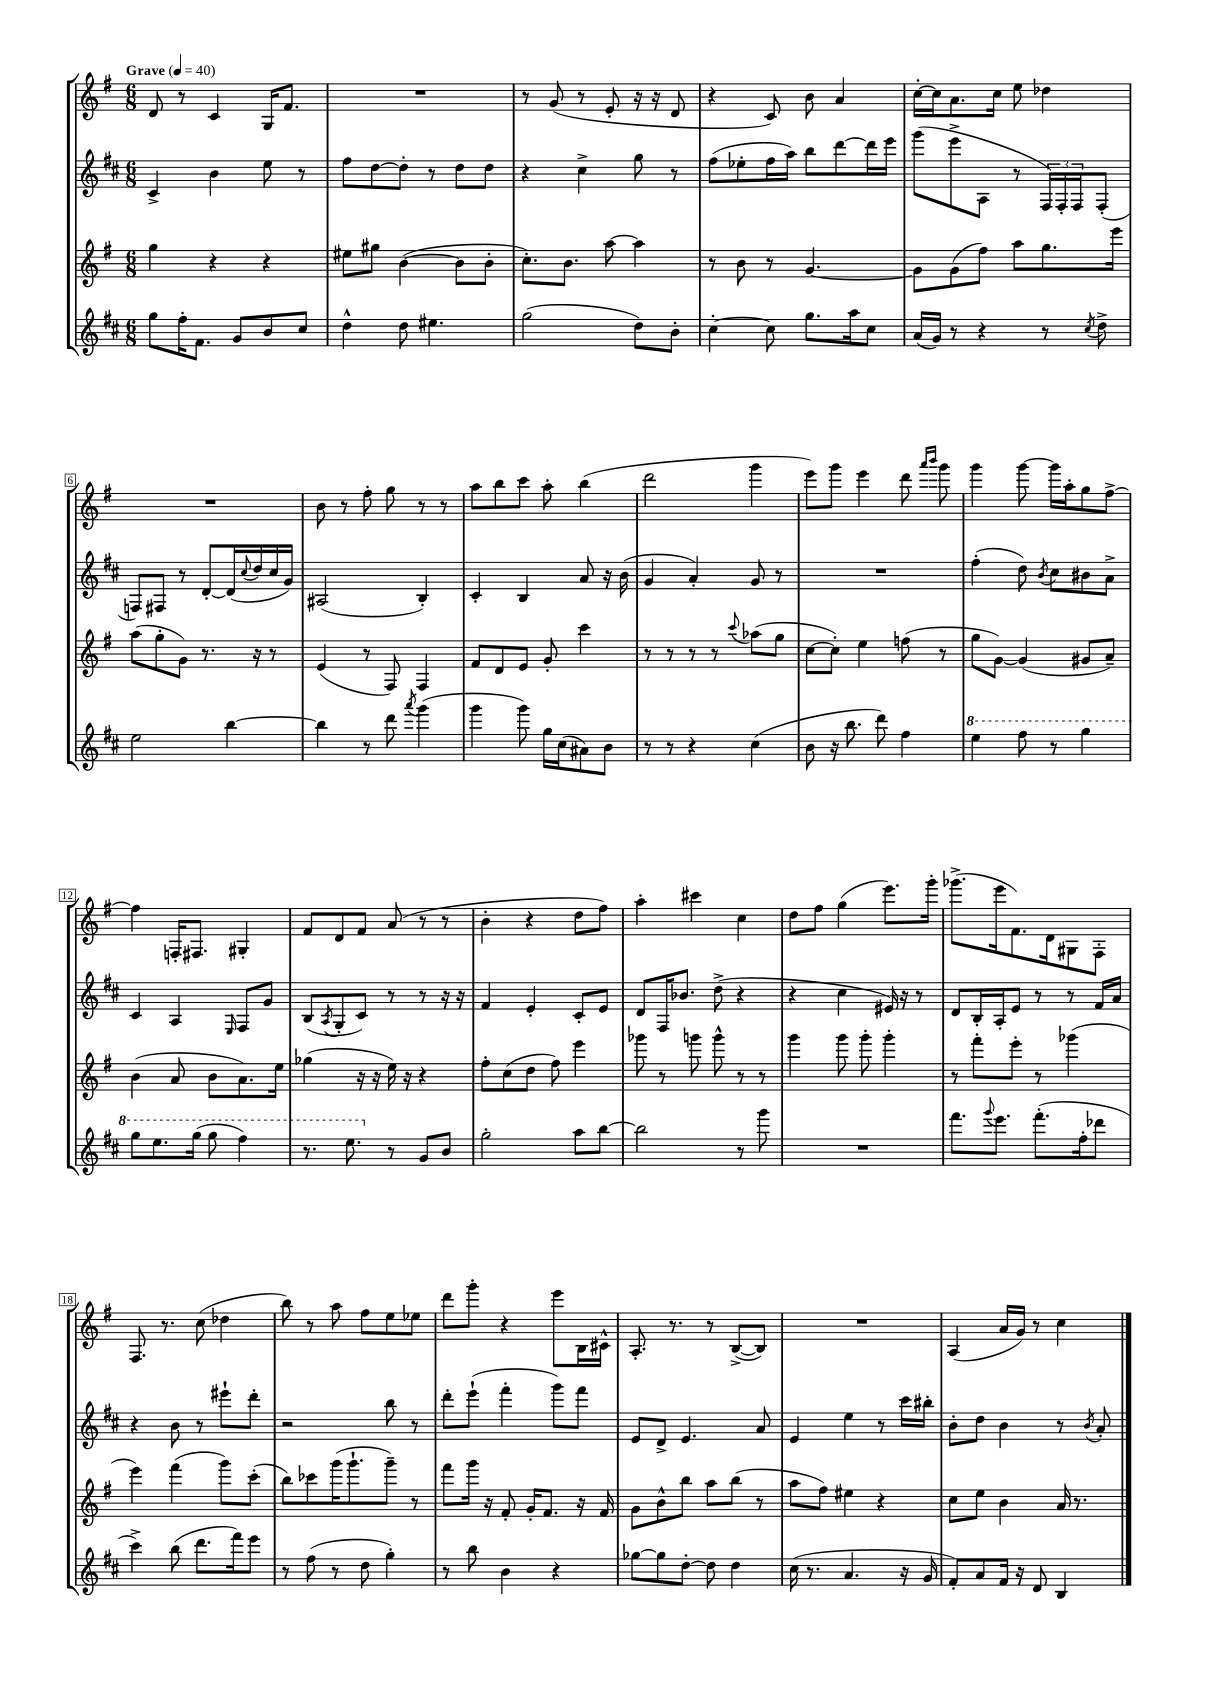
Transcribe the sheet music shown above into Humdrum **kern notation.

**kern	**kern	**kern	**kern
*staff4	*staff3	*staff2	*staff1
*clefG2	*clefG2	*clefG2	*clefG2
*k[f#c#]	*k[f#]	*k[f#c#]	*k[f#]
*M6/8	*M6/8	*M6/8	*M6/8
*MM40	*MM40	*MM40	*MM40
8gg	4gg	4c#^	8d
16ff#'	.	.	8r
8.f#	.	.	.
.	4r	4b	4c
8g	.	.	.
8b	4r	8ee	16G
.	.	.	8.f#
8cc#	.	8r	.
=	=	=	=
4dd^^	8ee#	8ff#	2.r
.	8gg#	[8dd	.
8dd	([4b	8dd']	.
4.ee#	.	8r	.
.	8b]	8dd	.
.	8b'	8dd	.
=	=	=	=
(2gg	8.cc')	4r	8r
.	.	.	(8g
.	8.b	.	.
.	.	4cc#^	8r
.	[8aa	.	8e'
8dd)	4aa]	8gg	16r
.	.	.	16r
8b'	.	8r	8d
=	=	=	=
[4cc#'	8r	(8ff#	4r
.	8b	8ee-'	.
8cc#]	8r	16ff#	8c)
.	.	16aa)	.
8.gg	[4.g	8bb	8b
.	.	[8ddd	4a
16aa	.	.	.
8cc#	.	16ddd]	.
.	.	16eee	.
=	=	=	=
(16a	8g]	(8ggg	[16cc'
16g)	.	.	16cc]
8r	(8g	8eee^	8.a
4r	8ff#)	8A	.
.	.	.	16cc
.	8aa	8r	8ee
8r	8.gg	24F#)	4dd-
.	.	24F#'	.
.	.	24F#	.
8qcc#	.	.	.
8dd^	.	(8F#'	.
.	16eee	.	.
=	=	=	=
2ee	(8aa	8F)	2.r
.	8gg'	8F#	.
.	8g)	8r	.
.	8.r	[8d'	.
[4bb	.	(16d]	.
.	.	8qqcc#	.
.	16r	16dd	.
.	8r	16cc#	.
.	.	16g)	.
=	=	=	=
4bb]	(4e	(2A#	8b
.	.	.	8r
8r	8r	.	8ff#'
8ddd	8F#)	.	8gg
8qaaa	.	.	.
(4ggg	4F#	4B')	8r
.	.	.	8r
=	=	=	=
4ggg	8f#	4c#'	8aa
.	8d	.	8bb
8ggg)	8e	4B	8ccc
16gg	8g'	.	8aa'
(16cc#	.	.	.
8a#)	4ccc	8a	(4bb
8b	.	16r	.
.	.	(16b	.
=	=	=	=
8r	8r	4g	2ddd
8r	8r	.	.
4r	8r	4a')	.
.	8r	.	.
.	8qqccc	.	.
(4cc#	(8aa-	8g	4ggg
.	8gg	8r	.
=	=	=	=
8b	[8cc	2.r	8eee)
16r	8cc'])	.	8ggg
8.bb	.	.	.
.	4ee	.	4eee
8ddd)	.	.	.
4ff#	(8ff	.	8ddd
.	.	.	16qqaaa
.	.	.	16qqbbb
.	8r	.	8ggg
=	=	=	=
4eee	8gg	(4ff#'	4ggg
.	[8g)	.	.
8fff#	(4g]	8dd)	[8ggg
.	.	8qb	.
8r	.	8cc#	16ggg]
.	.	.	16aa'
4ggg	8g#	8b#	8gg
.	8a~)	8a^	[8ff#^
=	=	=	=
8ggg	(4b	4c#	4ff#]
8.eee	.	.	.
.	8a	4A	16F'
(16ggg	.	.	8.F#
8ggg	8b	.	.
.	.	16qqE	.
4fff#)	8.a)	8F#	4G#'
.	.	8g	.
.	16ee	.	.
=	=	=	=
8.r	(4gg-	(8B	8f#
.	.	8qA	.
.	.	8G'	8d
8.eee	.	.	.
.	16r	8c#)	8f#
.	16r	.	.
8r	16ee)	8r	(8a
.	16r	.	.
8g	4r	8r	8r
8b	.	16r	8r
.	.	16r	.
=	=	=	=
2gg'	8ff#'	4f#	4b'
.	(8cc	.	.
.	8dd	4e'	4r
.	8ff#)	.	.
8aa	4eee	8c#'	8dd
[8bb	.	8e	8ff#)
=	=	=	=
2bb]	8ggg-	8d	4aa'
.	8r	16F#	.
.	.	8.b-	.
.	8ggg	.	4ccc#
.	8ggg^^	(8dd^	.
8r	8r	4r	4cc
8ggg	8r	.	.
=	=	=	=
2.r	4ggg	4r	8dd
.	.	.	8ff#
.	8ggg	4cc#	(4gg
.	8ggg'	.	.
.	4ggg'	16e#)	8.eee)
.	.	16r	.
.	.	8r	.
.	.	.	16ggg'
=	=	=	=
8.fff#	8r	8d	(8.ggg-^
.	8fff#'	16B'	.
8qqggg	.	.	.
8.eee	.	16A'	16eee
.	8eee'	8e	8.f#)
(8.fff#'	8r	8r	.
.	.	.	16d
.	(4ggg-	8r	8G#
16ff#'	.	.	.
8ddd-	.	16f#	8F#'
.	.	16a	.
=	=	=	=
4ccc#^)	4eee)	4r	8.F#
.	.	.	8.r
(8bb	(4fff#	8b	.
8.ddd	.	8r	(8cc
.	8ggg)	8eee#`	4dd-
16fff#)	.	.	.
8eee	(8ccc'	8ddd'	.
=	=	=	=
8r	8bb)	2r	8bb)
(8ff#	8ccc-	.	8r
8r	(16ggg	.	8aa
.	8.ggg`	.	.
8dd	.	.	8ff#
4gg')	8ggg~)	8bb	8ee
.	8r	8r	8ee-
=	=	=	=
8r	8fff#	8ddd'	8ddd
8bb	16ggg	(8eee`	8ggg'
.	16r	.	.
4b	8f#'	4fff#'	4r
.	16g'	.	.
.	8.f#	.	.
4r	.	8ggg)	8eee
.	16r	8fff#	16B
.	16f#	.	16c#^^
=	=	=	=
[8gg-	8g	8e	8.A'
8gg-]	8b^^	8d^	.
.	.	.	8.r
[8dd'	8bb	4.e	.
8dd]	8aa	.	8r
4dd	(8bb	.	([8B^
.	8r	8a	8B])
=	=	=	=
(16cc#	8aa	4e	2.r
8.r	.	.	.
.	8ff#)	.	.
4.a	4ee#	4ee	.
.	4r	8r	.
16r	.	16ccc#	.
16g	.	16bb#'	.
=	=	=	=
8f#')	8cc	8b'	(4A
8a	8ee	8dd	.
16f#	4b	4b	16a
16r	.	.	16g)
8d	.	.	8r
4B	16a	8r	4cc
.	8.r	.	.
.	.	8qb	.
.	.	8a'	.
==	==	==	==
*-	*-	*-	*-
